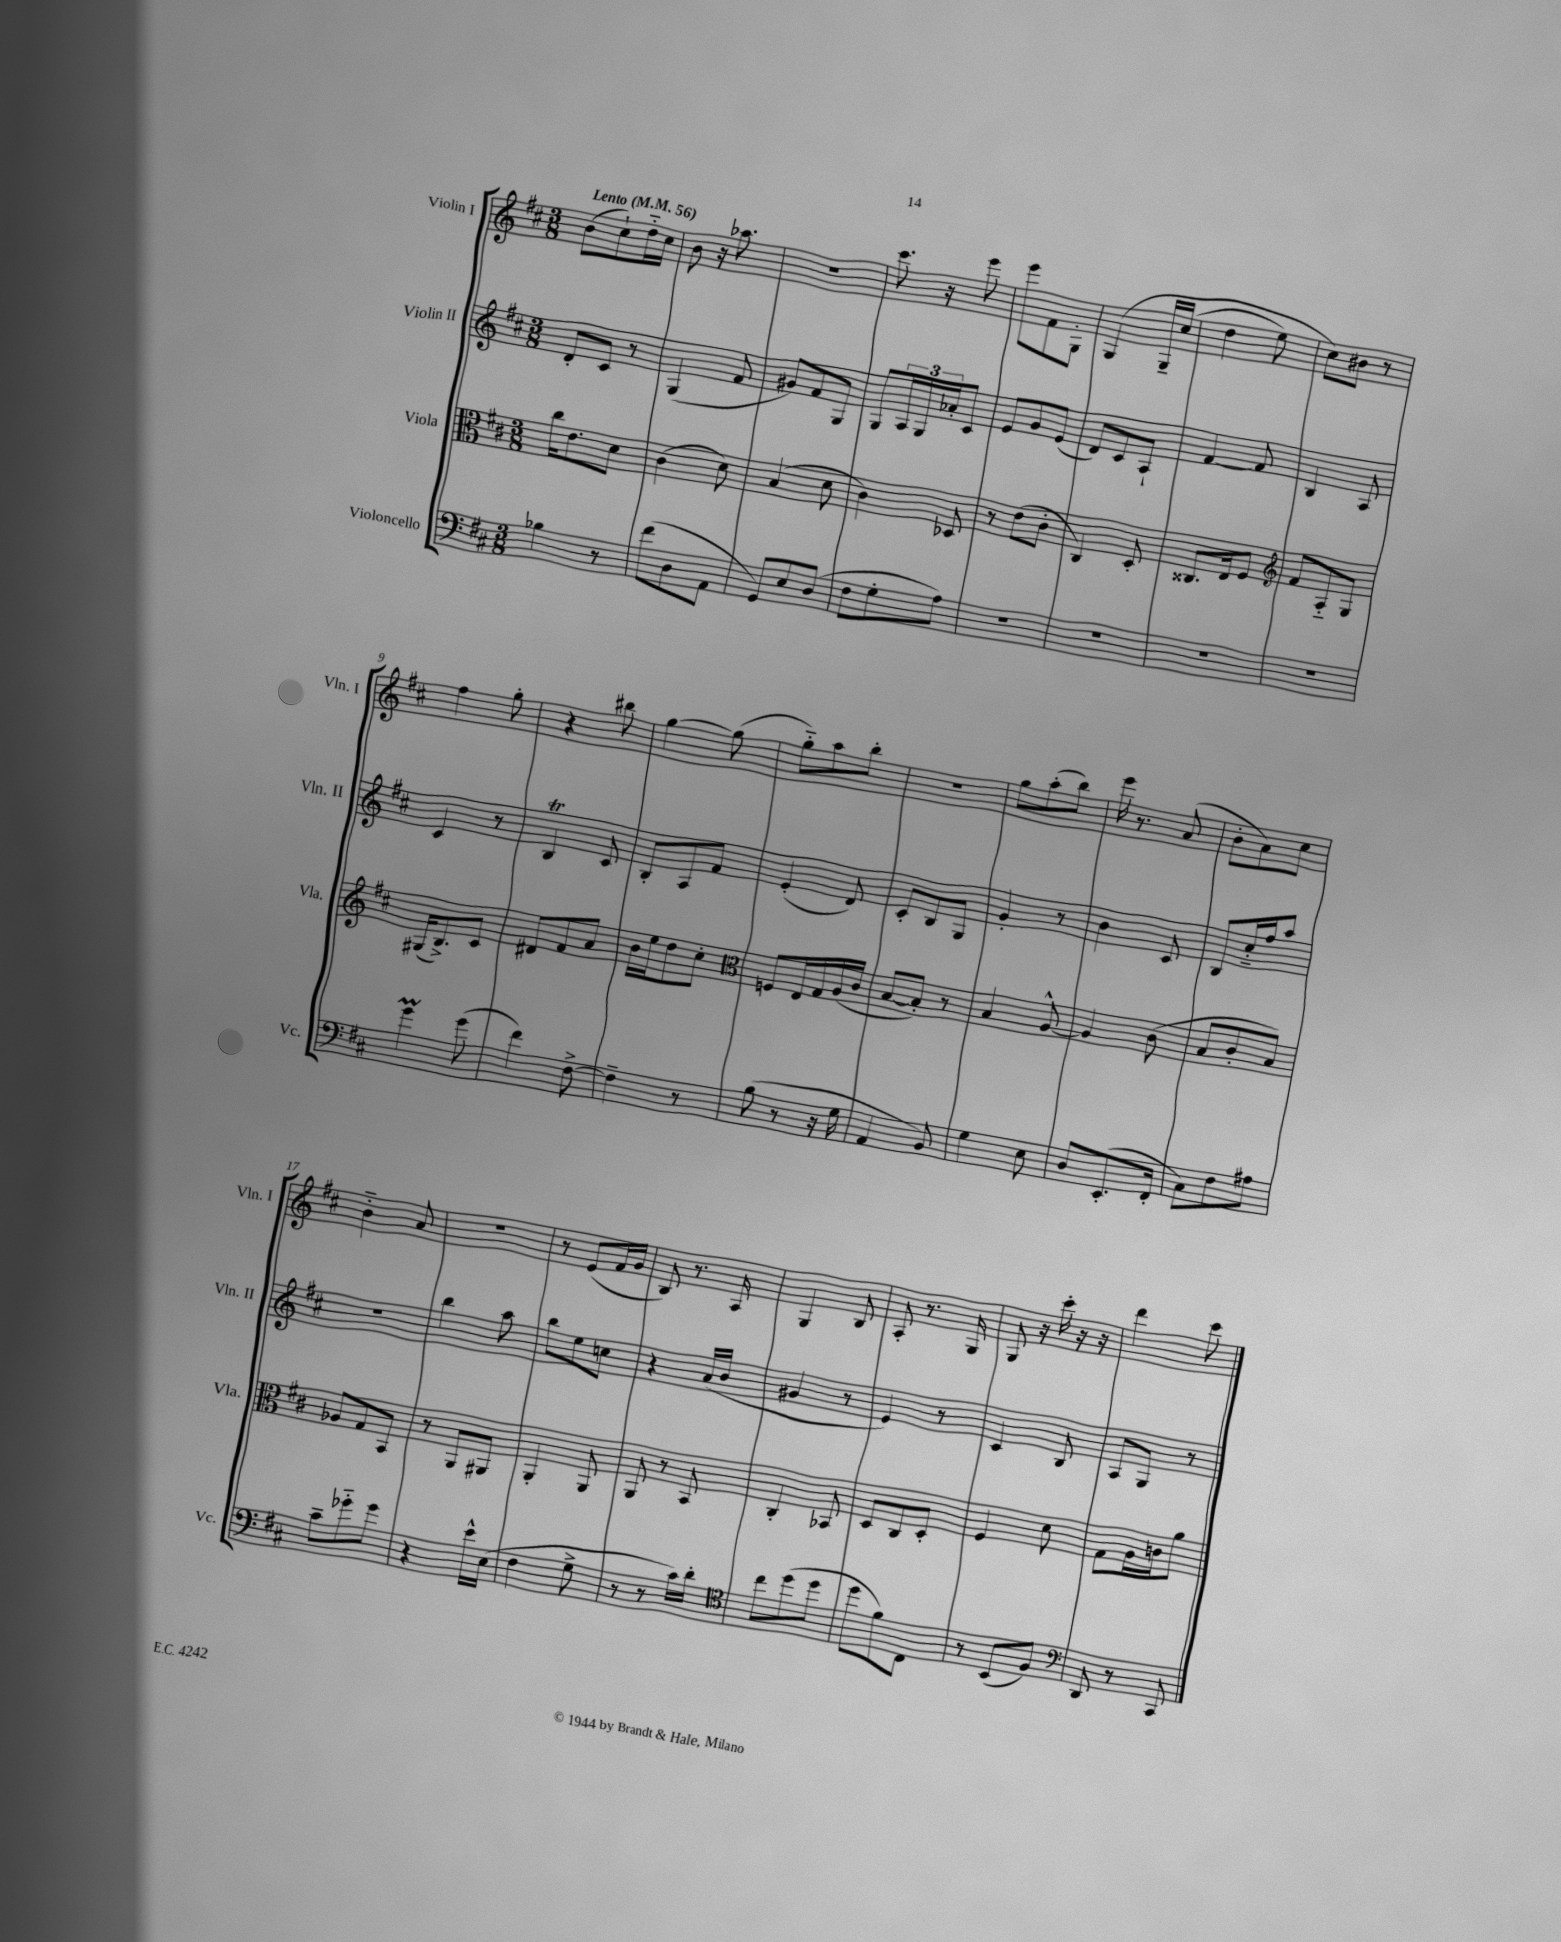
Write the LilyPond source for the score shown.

<<
\new StaffGroup <<
\new Staff = "s0" \with { instrumentName = "Violin I" shortInstrumentName = "Vln. I" } {
    \clef treble \key d \major \numericTimeSignature \time 3/8 \tempo "Lento" 4 = 56
    b'8( cis''8-!) d''16-_ cis''16 |
    b'8 r16 aes''8. |
    R4. |
    cis'''8. r16 e'''8 |
    e'''8 fis'8 g8-. |
    g4\( g16-- cis''16( |
    d''4 e''8) |
    cis''8\) bis'8 r8 |
    fis''4 g''8-. |
    r4 bis''8 |
    g''4~ g''8( |
    g''8-_) a''8 b''8-. |
    R4. |
    g''8 a''8-.( b''8) |
    e'''16 r8. a'8( |
    b'8-. a'8) cis''8 |
    b'4-_ a'8 |
    R4. |
    r8 e'8( fis'16 g'16 |
    b8) r8. a16 |
    g4 b8 |
    a8-. r8. g16 |
    g8 r16 cis'''16-. r16 r16 |
    d'''4 cis'''8 \bar "|." |
}
\new Staff = "s1" \with { instrumentName = "Violin II" shortInstrumentName = "Vln. II" } {
    \clef treble \key d \major \numericTimeSignature \time 3/8
    d'8-. cis'8 r8 |
    g4( fis'8 |
    gis'8) fis'8 g8 |
    g8 \tuplet 3/2 { a16 g16 aes'16-. } cis'8 |
    e'8 g'8 e'8( |
    d'8) cis'8 a8-! |
    fis'4~ fis'8 |
    b4 a8 |
    cis'4 r8 |
    b4\trill cis'8 |
    b8-. a8 fis'8 |
    e'4-.( d'8) |
    cis'8-. b8 g8 |
    g'4-. r8 |
    b'4 cis'8 |
    b8 cis''16-_ fis''16 a''8 |
    R4. |
    b''4 a''8 |
    b''8 e''8 c''8 |
    r4 a'16( b'16 |
    gis'4 r8 |
    e'4) r8 |
    cis'4 b8 |
    a8 g8 r8 \bar "|." |
}
\new Staff = "s2" \with { instrumentName = "Viola" shortInstrumentName = "Vla." } {
    \clef alto \key d \major \numericTimeSignature \time 3/8
    cis''16 e'8. d'8 |
    cis'4( d'8) |
    b4( d'8 |
    cis'4) des8 |
    r8 e'8( cis'8-. |
    cis4) d8-. |
    cisis8. e16 fis8 |
    \clef treble fis'8 a8-_ g8 |
    gis16( b8.->) cis'8 |
    dis'8 fis'8 a'8 |
    b'16 e''16 d''8 cis''8-. |
    \clef alto f8 e16 g16 a16( cis'16 |
    b8~ b8-.) r8 |
    b4 a8~-^ |
    a4 cis'8( |
    b8 cis'8-. b8) |
    aes8 g8 b,8 |
    r8 a,8 ais,8 |
    a,4-. a,8 |
    a,8 r8 b,8 |
    cis4-. bes,8 |
    d8 cis8 d8-. |
    fis4 d'8 |
    g8 a16 c'16 a'8 \bar "|." |
}
\new Staff = "s3" \with { instrumentName = "Violoncello" shortInstrumentName = "Vc." } {
    \clef bass \key d \major \numericTimeSignature \time 3/8
    bes4 r8 |
    fis'8( d8 a,8 |
    g,8) e8 d8( |
    fis8 g8-. a8) |
    R4. |
    R4. |
    R4. |
    R4. |
    g'4\prall g'8( |
    fis'4) fis8~-> |
    fis4-- r8 |
    b8( r8 r16 g16 |
    a,4 b,8) |
    g4 e8 |
    d8 e,8.-.( fis,16-. |
    cis8) fis8 ais8 |
    cis'8-- ges'8-_ ges'8 |
    r4 e'16-^ e16( |
    fis4 g8-> |
    r8 r8 cis'16) d'16-. |
    \clef tenor cis''8 d''8( d''8 |
    d''8 fis'8) cis8 |
    r8 b,8( fis8) |
    \clef bass d,8 r8 cis,8 \bar "|." |
}
>>
>>
